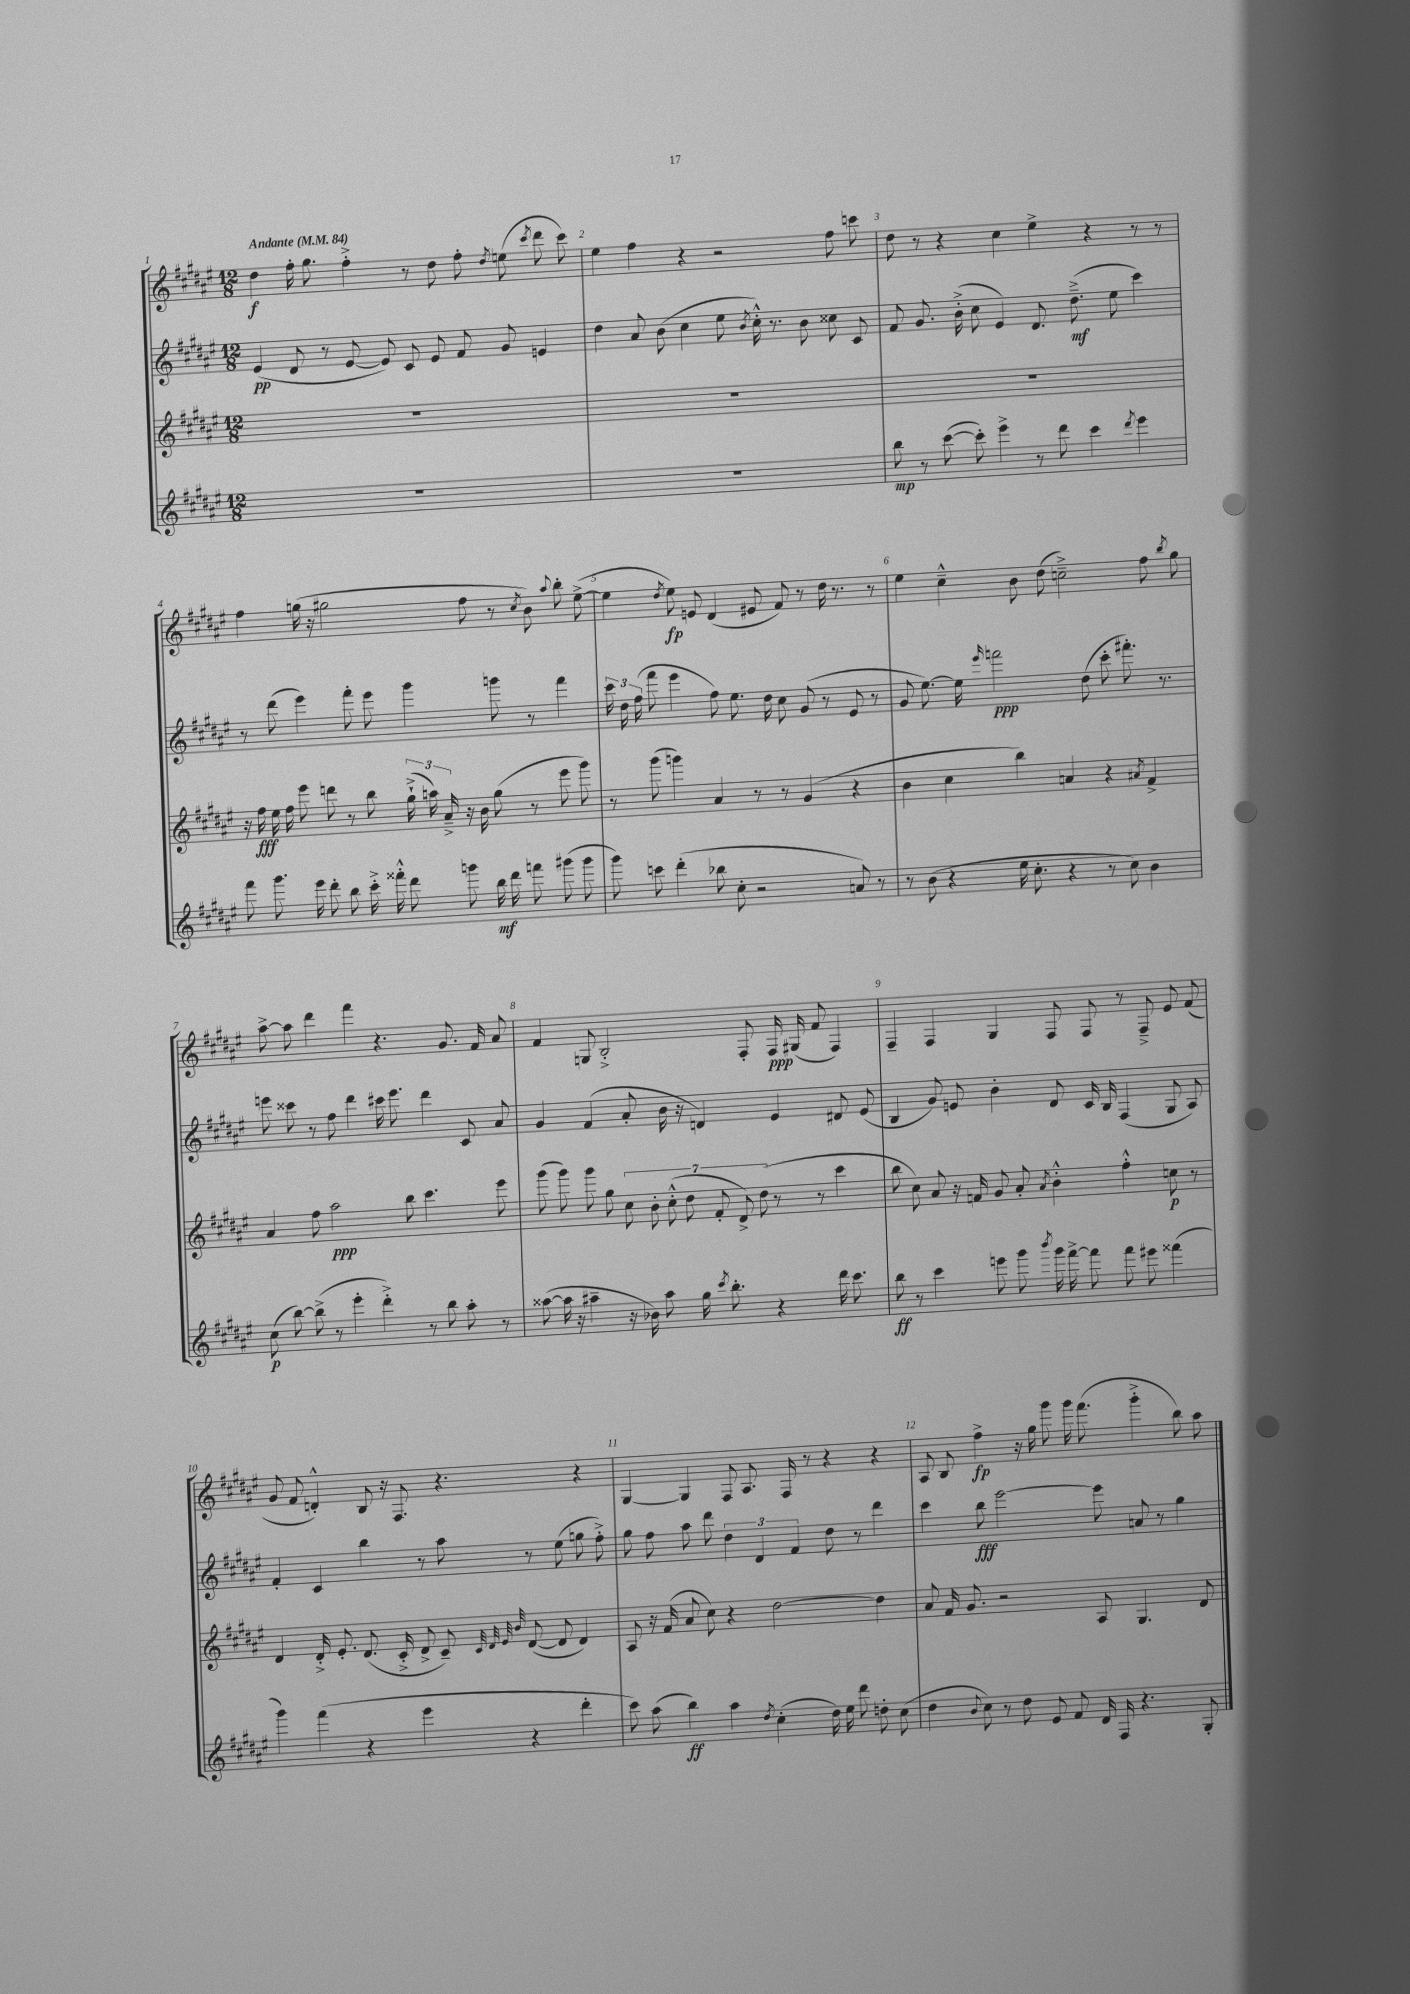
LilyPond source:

<<
\new StaffGroup <<
\new Staff = "s0" {
    \clef treble \key fis \major \numericTimeSignature \time 12/8 \tempo "Andante" 4 = 84
    \autoBeamOff dis''4\f fis''16-. gis''8. fis''4-.-> r8 dis''8 fis''8-. \acciaccatura { dis''8 } e''8( \acciaccatura { cis'''8 } dis'''8 cis'''8) |
    eis''4 fis''4 r4 r2 fis''8 c'''8 |
    dis''8 r8 r4 cis''4 eis''4-> r4 r8 r8 |
    fis''4 g''16( r16 gis''2 fis''8 r8 \acciaccatura { cis''8 } b'8) \appoggiatura { ais''8 } b''8-. eis''8~->( |
    eis''4 \acciaccatura { dis''8 } eis''8\fp) e'8 dis'4( eis'8 fis'8) r8 dis''16 r8. r8 |
    eis''4 cis''4---^ b'8 dis''8( c''2--->) fis''8 \acciaccatura { b''8 } gis''8 |
    ais''8~-> ais''8 dis'''4 fis'''4 r4. gis'8. fis'16 ais'8 |
    fis'4 g8 b2-.-> fis8-. fis16\ppp gis16( fis'8 fis4) |
    fis4-- fis4 gis4 fis8 fis8 r8 fis8---> eis'8 fis'8( |
    gis'8 fis'8 d'4-.-^) b8 r16 fis8. r4. r4 |
    gis4~ gis4 fis8 ais8. fis16 r8 r4 r4 |
    ais8 b8 fis''4->\fp r16 gis''16 gis'''8 gis'''16 fis'''8.( gis'''4-.-> b''8) ais''8 \bar "|." |
}
\new Staff = "s1" {
    \clef treble \key fis \major \numericTimeSignature \time 12/8
    \autoBeamOff eis'4\pp( dis'8 r8 eis'8~ eis'8) cis'8 eis'8 fis'8 gis'8 e'4 |
    dis''4 ais'8 b'8( cis''4 eis''8 \acciaccatura { b'8 } cis''16-.-^) r8. b'8 cisis''8 cis'8 |
    fis'8 gis'8. b'16-.->( cis''8 eis'4) dis'8. dis''8.--->\mf( eis''8 cis'''4) |
    r8 dis'''8( eis'''4) fis'''8-. eis'''8 gis'''4 g'''8 r8 fis'''4 |
    \tuplet 3/2 { cis'''16 dis''16 fis''16( } fis'''8 eis'''4 fis''8) eis''8. dis''16 cis''8 gis'8( r8 eis'8 r8 |
    gis'8 eis''8.~) eis''16 \grace { eis'''16 } f'''2\ppp dis''8( cis'''8-. fis'''8.-.) r8. |
    e'''8 cisis'''8 r8 fis''8 dis'''4 cis'''16 e'''8. dis'''4 cis'8 ais'8 |
    gis'4 fis'4( ais'8-. b'16 r16 d'4) eis'4 dis'8 eis'8( |
    b4 gis'8) e'8 b'4-. dis'8 cis'16 b16 fis4( gis8 ais8) |
    fis'4-. cis'4 b''4 r8 ais''8 r8 eis''8( g''8 fis''8-.->) |
    gis''8 fis''8 ais''8 dis'''8 \tuplet 3/2 { dis''4 dis'4 fis'4 } dis''8 r8 dis'''4 |
    cis'''4 b''8\fff eis'''2~ eis'''8 a'8 r8 gis''4 \bar "|." |
}
\new Staff = "s2" {
    \clef treble \key fis \major \numericTimeSignature \time 12/8
    \autoBeamOff R1. |
    R1. |
    R1. |
    r16 fis''16\fff eis''16 fis''16 eis'''8 d'''8 r8 b''8 \tuplet 3/2 { gis''16-!->( a''16) ais'16---> } r16 b'16 gis''8( r8 eis'''8 gis'''8) |
    r8 gis'''8( g'''4) ais'4 r8 r8 gis'4( r4 |
    b'4 cis''4 b''4) a'4 r4 \acciaccatura { ais'8 } fis'4-> |
    ais'4 fis''8 ais''2\ppp b''8 cis'''4. eis'''8 |
    gis'''8( gis'''8) gis'''8 gis''8 \tuplet 7/4 { cis''8 b'8-. cis''8-.-^( dis''8 fis'8-. dis'8->) dis''8( } r8 r8 cis'''4 |
    b''8 cis''8) ais'8 r16 f'16 gis'8 ais'8-. \acciaccatura { ais'8 } b'4-.-^ fis''4-.-^ c''8\p r8 |
    dis'4 dis'16-.-> eis'8.-. dis'8.( cis'16-.-> dis'8-> cis'8--) \grace { cis'32 dis'32 eis'32 b'32 } dis'8~( dis'8 dis'4) |
    ais8 r16 fis'16( ais'8 cis''8) r4 dis''2~ dis''4 |
    ais'8 fis'16 gis'8. r2 ais8 gis4. dis'8 \bar "|." |
}
\new Staff = "s3" {
    \clef treble \key fis \major \numericTimeSignature \time 12/8
    \autoBeamOff R1. |
    R1. |
    b''8\mp r8 cis'''8~( cis'''8-.) eis'''4-> r8 dis'''8 cis'''4 \acciaccatura { dis'''8 } eis'''4 |
    fis'''8 gis'''8. eis'''16 dis'''8-. b''8 cis'''16-.-> fisis'''16-.-^ dis'''8 g'''8 b''16\mf dis'''16 f'''8 gis'''8( gis'''8 |
    gis'''8) c'''8 dis'''4-.( bes''8 cis''8-. r2 a'8) r8 |
    r8 b'8( r4 eis''16 cis''8.-. r4 r8 cis''8) b'4 |
    cis''8\p( b''8~) b''8->( r8 eis'''4-. dis'''4-.->) r8 b''8 ais''8-. r8 |
    aisis''8~( aisis''16 r16 ais''4-- r16 bes'16) ais''8 gis''16 \acciaccatura { cis'''8 } b''8.-. r4 dis'''16 cis'''8. |
    b''8\ff r8 cis'''4 e'''8 gis'''8 \acciaccatura { b'''8 } gis'''16 fis'''16~-> fis'''8 fis'''8 eis'''8 fisis'''4( |
    gis'''4) fis'''4( r4 eis'''4 r4 dis'''4-. |
    cis'''8) ais''8( b''4\ff) ais''4 \acciaccatura { dis''8 } cis''4-.( dis''16) eis''16 dis'''8 d''8-. cis''8( |
    dis''4 \appoggiatura { b'8 } cis''8) r8 dis''8 eis'8 fis'8 dis'16 fis16 r4. gis8-. \bar "|." |
}
>>
>>
\layout { \context { \Score \override BarNumber.break-visibility = ##(#f #t #t) barNumberVisibility = #all-bar-numbers-visible } }
